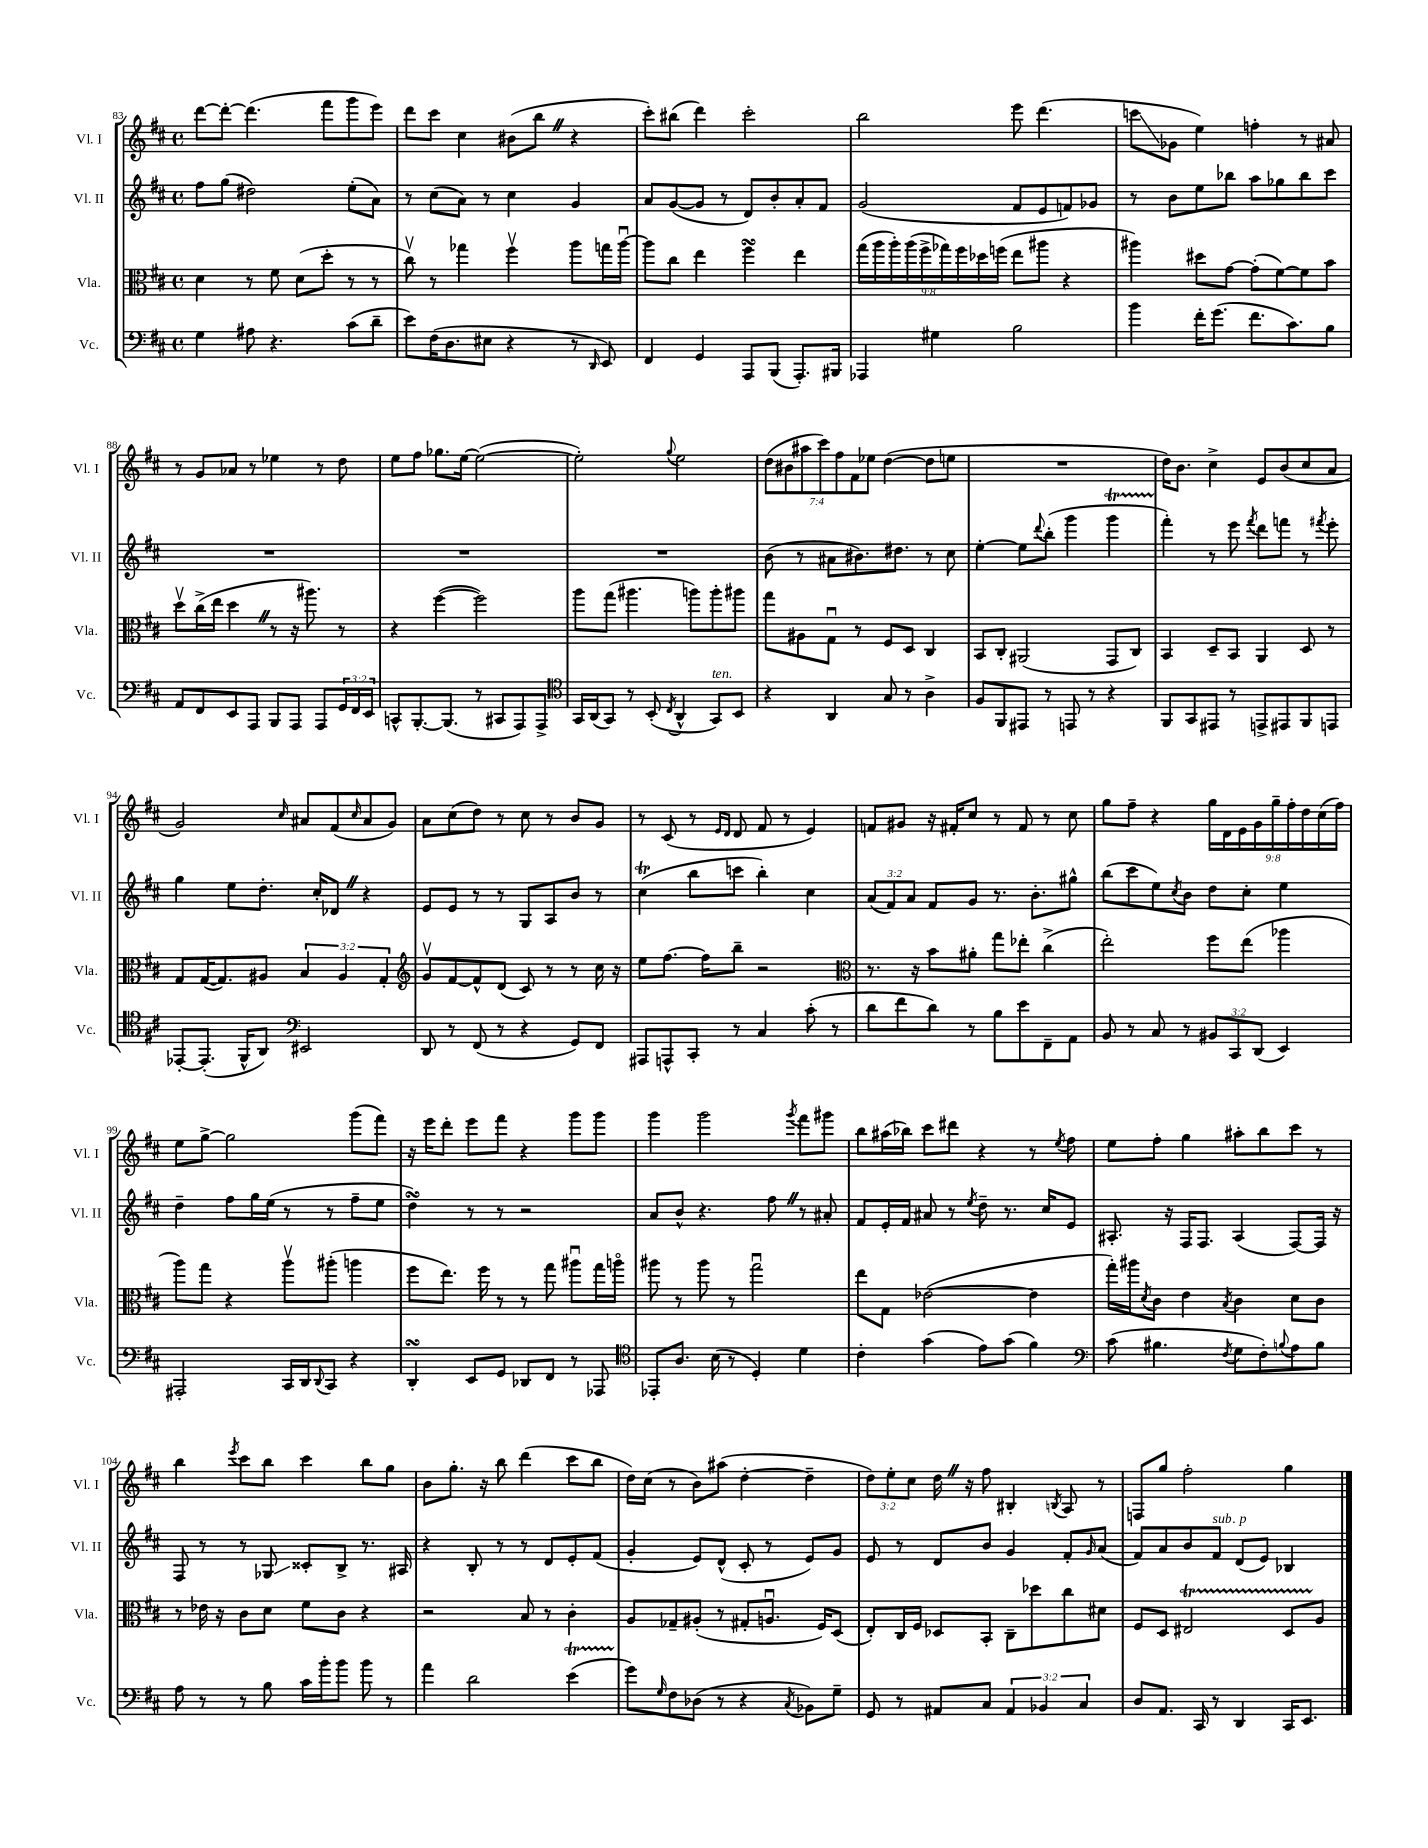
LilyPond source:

<<
\new StaffGroup <<
\new Staff = "s0" \with { instrumentName = "Vl. I" shortInstrumentName = "Vl. I" } {
    \clef treble \key d \major \defaultTimeSignature \time 4/4 \override Staff.TupletNumber.text = #tuplet-number::calc-fraction-text
    d'''8~ d'''8~-. d'''4.( fis'''8 g'''8 e'''8) |
    d'''8 cis'''8 cis''4 bis'8( b''8 \once \override BreathingSign.text = \markup { \musicglyph "scripts.caesura.straight" } \breathe r4 |
    cis'''8-.) bis''8( d'''4) cis'''2-. |
    b''2 e'''8 d'''4.( |
    c'''8\glissando ges'8 e''4) f''4-. r8 ais'8 |
    r8 g'8 aes'8 r8 ees''4 r8 d''8 |
    e''8 fis''8 ges''8. e''16~ e''2~( |
    e''2-.) \appoggiatura { g''8 } e''2 |
    \tuplet 7/4 { d''8( bis'8 ais''8 cis'''8) fis''8 fis'8 ees''8 } d''4~( d''8 e''8 |
    R1 |
    d''16) b'8. cis''4-> e'8 b'8( cis''8 a'8 |
    g'2) \grace { cis''16 } ais'8 fis'8( \grace { cis''16 } ais'8 g'8) |
    a'8 cis''8( d''8) r8 cis''8 r8 b'8 g'8 |
    r8 cis'8( r8 \grace { e'16 d'16 } d'8 fis'8 r8 e'4) |
    f'8 gis'8 r16 fis'16-. cis''8 r8 fis'8 r8 cis''8 |
    g''8 fis''8-- r4 \tuplet 9/8 { g''16 d'16 e'16 g'16 g''16-- fis''16-. d''16 cis''16( fis''16) } |
    e''8 g''8~-> g''2 g'''8( fis'''8) |
    r16 e'''16 d'''8-. e'''8 fis'''8 r4 g'''8 g'''8 |
    g'''4 g'''2 \acciaccatura { g'''8 } fis'''8 gis'''8 |
    b''8 ais''16( bes''16) cis'''8 dis'''8 r4 r8 \acciaccatura { e''8 } fis''8 |
    e''8 fis''8-. g''4 ais''8-. b''8 cis'''8 r8 |
    b''4 \acciaccatura { e'''8 } cis'''8 b''8 cis'''4 b''8 g''8 |
    b'8 g''8.-. r16 b''8 d'''4( cis'''8 b''8 |
    d''16) cis''16( r8 b'8) ais''8( d''4~-. d''4-- |
    \tuplet 3/2 { d''8) e''8-. cis''8 } d''16 \once \override BreathingSign.text = \markup { \musicglyph "scripts.caesura.straight" } \breathe r16 fis''8 bis4-. \acciaccatura { b8 } a8 r8 |
    f8 g''8 fis''2-. g''4 \bar "|." |
}
\new Staff = "s1" \with { instrumentName = "Vl. II" shortInstrumentName = "Vl. II" } {
    \clef treble \key d \major \defaultTimeSignature \time 4/4 \override Staff.TupletNumber.text = #tuplet-number::calc-fraction-text
    fis''8 g''8( dis''2) e''8-.( a'8) |
    r8 cis''8( a'8) r8 cis''4 g'4 |
    a'8 g'8~( g'8 r8 d'8) b'8-. a'8-. fis'8 |
    g'2( fis'8 e'8 f'8) ges'8 |
    r8 b'8 e''8 bes''8 a''8 ges''8 bes''8 cis'''8 |
    R1 |
    R1 |
    R1 |
    b'8( r8 ais'8 bis'8.) dis''8. r8 cis''8 |
    e''4~-. e''8 \appoggiatura { d'''8 } b''8-.( g'''4 g'''4\startTrillSpan |
    fis'''4-.\stopTrillSpan) r8 e'''8 \acciaccatura { fis'''8 } d'''8 f'''8 r8 \acciaccatura { fis'''8 } e'''8-. |
    g''4 e''8 d''8.-. cis''16-. des'8 \once \override BreathingSign.text = \markup { \musicglyph "scripts.caesura.straight" } \breathe r4 |
    e'8 e'8 r8 r8 g8 a8 b'8 r8 |
    cis''4\trill( b''8 c'''8 b''4-.) cis''4 |
    \tuplet 3/2 { a'8( fis'8) a'8 } fis'8 g'8 r8. b'8.-. gis''8-^ |
    b''8( cis'''8 e''8) \acciaccatura { cis''8 } b'8 d''8 cis''8-. e''4 |
    d''4-- fis''8 g''16 e''16( r8 r8 fis''8-- e''8 |
    d''4\turn) r8 r8 r2 |
    a'8 b'8-^ r4. fis''8 \once \override BreathingSign.text = \markup { \musicglyph "scripts.caesura.straight" } \breathe r8 ais'8-. |
    fis'8 e'16-. fis'16 ais'8 r8 \acciaccatura { e''8 } d''8-- r8. cis''16 e'8 |
    ais8.-. r16 fis16 fis8. ais4( fis8~) fis16 r16 |
    fis8 r8 r8 ges8\glissando cisis'8-. b8-> r8. ais16 |
    r4 b8-. r8 r8 d'8 e'8-. fis'8( |
    g'4-. e'8) d'8-^( cis'8-. r8 e'8) g'8 |
    e'8 r8 d'8 b'8 g'4 fis'8-. \grace { g'16 } a'8( |
    fis'8) a'8 b'8 fis'8^\markup { \italic "sub. p" } d'8( e'8) bes4 \bar "|." |
}
\new Staff = "s2" \with { instrumentName = "Vla." shortInstrumentName = "Vla." } {
    \clef alto \key d \major \defaultTimeSignature \time 4/4 \override Staff.TupletNumber.text = #tuplet-number::calc-fraction-text
    d'4 r8 fis'8 d'8( d''8-. r8 r8 |
    cis''8\upbow) r8 ges''4 fis''4\upbow a''8 g''16 a''16~\downbow |
    a''8 cis''8 e''4 fis''4\turn e''4 |
    \tuplet 9/8 { g''16( a''16 a''16-.) a''16( fis''16-> ges''16) fis''16 des''16 f''16( } e''8 ais''8 r4 |
    ais''4) dis''8 g'8~ g'8-.( fis'8~) fis'8 b'8 |
    d''8\upbow cis''16->( e''16 d''4 \once \override BreathingSign.text = \markup { \musicglyph "scripts.caesura.straight" } \breathe r8 r16 ais''8.) r8 |
    r4 fis''4~( fis''2) |
    a''8 g''8( ais''4. a''8) a''8-. ais''8 |
    g''8 ais8 g8\downbow r8 fis8 d8 cis4 |
    b,8 cis8-. ais,2( g,8 cis8) |
    b,4 d8-- b,8 a,4 d8 r8 |
    g8 g16~( g8.) ais8 \tuplet 3/2 { b4 ais4 g4-. } |
    \clef treble g'8\upbow fis'8~ fis'8-^ d'8( cis'8) r8 r8 cis''16 r16 |
    e''8 fis''8.~ fis''16 b''8-- r2 |
    \clef alto r8. r16 b'8 ais'8-. g''8 ees''8-. cis''4->( |
    e''2-.) fis''8 e''8( aes''4 |
    a''8) g''8 r4 a''8\upbow ais''8-.( a''4 |
    fis''8 e''8.) fis''16 r8 r8 g''8 ais''8\downbow g''16 a''16\flageolet |
    ais''8 r8 ais''8 r8 g''2\downbow |
    e''8 g8 ees'2~( ees'4 |
    g''16-.) ais''16 \acciaccatura { d'8 } cis'8 e'4 \acciaccatura { b8 } cis'4 d'8 cis'8 |
    r8 ees'16 r16 cis'8 d'8 fis'8 cis'8 r4 |
    r2 b8 r8 cis'4-. |
    a8 ges8-- ais8-.( r8 gis8-. a8.\downbow fis16) d8( |
    e8-.) cis16 fis16 des8 b,8-. cis8-- des''8 cis''8 dis'8 |
    fis8 d8 eis2\startTrillSpan d8 a8\stopTrillSpan \bar "|." |
}
\new Staff = "s3" \with { instrumentName = "Vc." shortInstrumentName = "Vc." } {
    \clef bass \key d \major \defaultTimeSignature \time 4/4 \override Staff.TupletNumber.text = #tuplet-number::calc-fraction-text
    g4 ais8 r4. cis'8( d'8-- |
    e'8) fis16( d8. eis8 r4 r8 \grace { d,16 } e,8) |
    fis,4 g,4 a,,8 b,,8( a,,8.-.) bis,,16 |
    aes,,4 gis4 b2 |
    b'4 fis'16-. g'8.( fis'8. cis'8.) b8 |
    a,8 fis,8 e,8 a,,8 b,,8 a,,8 a,,8 \tuplet 3/2 { g,16 fis,16 e,16 } |
    c,8-^ b,,8.~-. b,,8.( r8 cis,8 a,,8) a,,8-> |
    \clef tenor g,16 a,16( g,8) r8 b,8-.( \acciaccatura { cis8 } a,4-^ g,8^\markup { \italic "ten." }) b,8 |
    r4 a,4 g8 r8 a4-> |
    fis8 fis,8 eis,8 r8 e,8 r8 r4 |
    fis,8 g,8 eis,8 r8 e,8-> eis,8 fis,8 e,8 |
    ees,8~-. ees,8.-.( fis,16-^ a,8) \clef bass eis,2 |
    d,8 r8 fis,8( r8 r4 g,8) fis,8 |
    ais,,8 a,,8-^ cis,8-. r8 cis4 cis'8-.( r8 |
    d'8 fis'8 d'8) r8 b8 e'8 fis,8-- a,8 |
    b,8 r8 cis8 r8 \tuplet 3/2 { bis,8 cis,8 d,8( } e,4) |
    ais,,2-. cis,16 d,16 \appoggiatura { d,8 } cis,8 r4 |
    d,4-.\turn e,8 g,8 des,8 fis,8 r8 aes,,8 |
    \clef tenor ees,8-. a8. b16( r8 d4-.) d'4 |
    cis'4-. g'4( e'8) g'8( fis'4) |
    \clef bass cis'8( bis4. \acciaccatura { fis8 } g8 fis8-.) \appoggiatura { b8 } a8 b8 |
    a8 r8 r8 b8 cis'16 b'16-. b'8 b'8 r8 |
    a'4 d'2 e'4\startTrillSpan( |
    g'8\stopTrillSpan) \grace { g16 } fis8 des8( r8 r4 \acciaccatura { cis8 } bes,8) g8-- |
    g,8 r8 ais,8 cis8 \tuplet 3/2 { ais,4 bes,4 cis4 } |
    d8 a,8. cis,16 r8 d,4 cis,16 e,8. \bar "|." |
}
>>
>>
\layout { \context { \Score currentBarNumber = #83 } }
